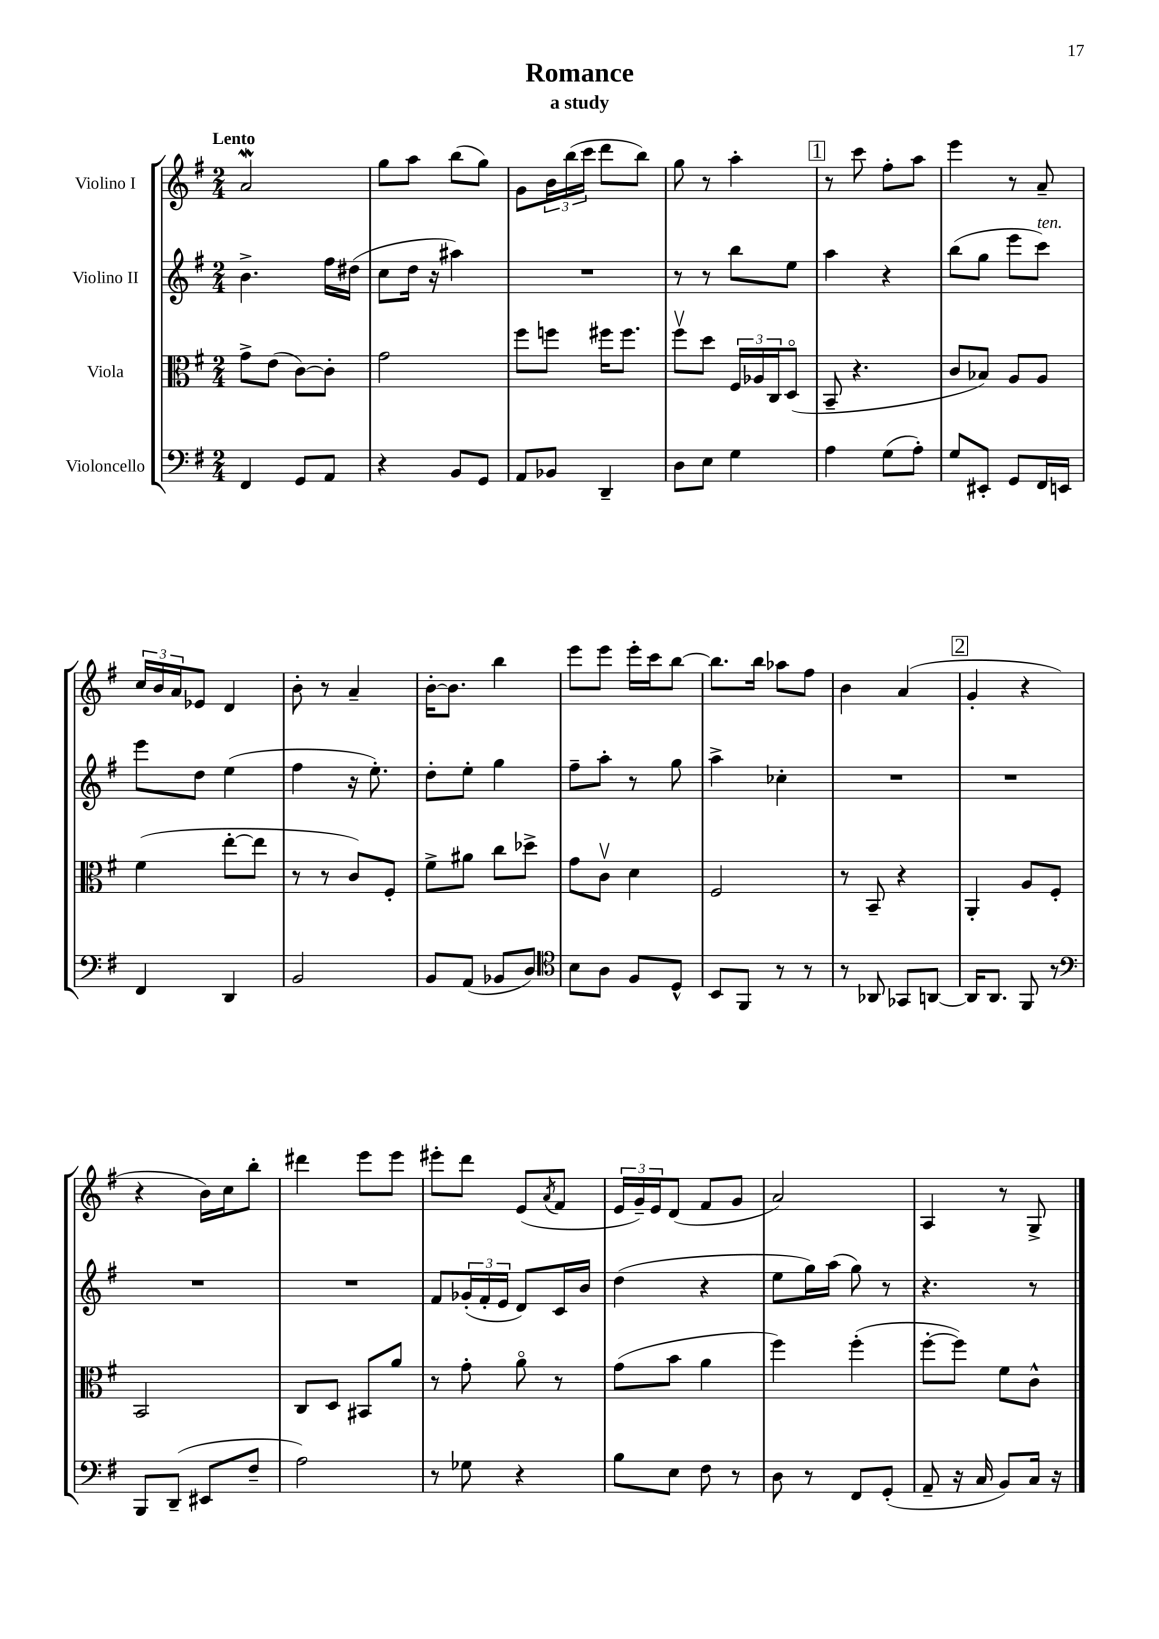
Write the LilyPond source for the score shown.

\header { title = "Romance" subtitle = "a study" }
<<
\new StaffGroup <<
\new Staff = "s0" \with { instrumentName = "Violino I" } {
    \clef treble \key g \major \numericTimeSignature \time 2/4 \tempo "Lento"
    a'2\mordent |
    g''8 a''8 b''8( g''8) |
    g'8 \tuplet 3/2 { b'16 b''16( c'''16 } d'''8 b''8) |
    g''8 r8 a''4-. |
    \mark \markup { \box "1" } r8 c'''8 fis''8-. a''8 |
    e'''4 r8 a'8-- |
    \tuplet 3/2 { c''16 b'16 a'16 } ees'8 d'4 |
    b'8-. r8 a'4-- |
    b'16~-. b'8. b''4 |
    e'''8 e'''8 e'''16-. c'''16 b''8~ |
    b''8. b''16 aes''8 fis''8 |
    b'4 a'4( |
    \mark \markup { \box "2" } g'4-. r4 |
    r4 b'16) c''16 b''8-. |
    dis'''4 e'''8 e'''8 |
    eis'''8-. d'''8 e'8( \acciaccatura { a'8 } fis'8 |
    \tuplet 3/2 { e'16 g'16--) e'16 } d'8( fis'8 g'8 |
    a'2) |
    a4 r8 g8-> \bar "|." |
}
\new Staff = "s1" \with { instrumentName = "Violino II" } {
    \clef treble \key g \major \numericTimeSignature \time 2/4
    b'4.-> fis''16 dis''16( |
    c''8 d''16 r16 ais''4) |
    R2 |
    r8 r8 b''8 e''8 |
    \mark \markup { \box "1" } a''4 r4 |
    b''8( g''8 e'''8 c'''8^\markup { \italic "ten." }) |
    e'''8 d''8 e''4( |
    fis''4 r16 e''8.-.) |
    d''8-. e''8-. g''4 |
    fis''8-- a''8-. r8 g''8 |
    a''4-> ces''4-. |
    R2 |
    \mark \markup { \box "2" } R2 |
    R2 |
    R2 |
    fis'8 \tuplet 3/2 { ges'16-.( fis'16-. e'16 } d'8) c'16 b'16 |
    d''4( r4 |
    e''8 g''16) a''16( g''8) r8 |
    r4. r8 \bar "|." |
}
\new Staff = "s2" \with { instrumentName = "Viola" } {
    \clef alto \key g \major \numericTimeSignature \time 2/4
    g'8-> e'8( c'8~) c'8-. |
    g'2 |
    fis''8 f''8 fis''16 fis''8. |
    fis''8\upbow d''8 \tuplet 3/2 { fis16 aes16 c16 } d8\flageolet( |
    \mark \markup { \box "1" } b,8-- r4. |
    c'8 bes8) a8 a8 |
    fis'4( e''8~-. e''8 |
    r8 r8 c'8) fis8-. |
    fis'8-> ais'8 c''8 des''8-> |
    g'8 c'8\upbow d'4 |
    fis2 |
    r8 b,8-- r4 |
    \mark \markup { \box "2" } a,4-. a8 fis8-. |
    b,2 |
    c8 d8 bis,8 a'8 |
    r8 g'8-. a'8\flageolet r8 |
    g'8( b'8 a'4 |
    fis''4) fis''4-.( |
    fis''8~-. fis''8) fis'8 c'8-^ \bar "|." |
}
\new Staff = "s3" \with { instrumentName = "Violoncello" } {
    \clef bass \key g \major \numericTimeSignature \time 2/4
    fis,4 g,8 a,8 |
    r4 b,8 g,8 |
    a,8 bes,8 d,4-- |
    d8 e8 g4 |
    \mark \markup { \box "1" } a4 g8( a8-.) |
    g8 eis,8-. g,8 fis,16 e,16 |
    fis,4 d,4 |
    b,2 |
    b,8 a,8( bes,8 d8) |
    \clef tenor b8 a8 fis8 d8-^ |
    b,8 fis,8 r8 r8 |
    r8 aes,8 ges,8 a,8~ |
    \mark \markup { \box "2" } a,16 a,8. fis,8 r8 |
    \clef bass b,,8 d,8--( eis,8 fis8-- |
    a2) |
    r8 ges8 r4 |
    b8 e8 fis8 r8 |
    d8 r8 fis,8 g,8-.( |
    a,8-- r16 c16 b,8) c16 r16 \bar "|." |
}
>>
>>
\layout { \context { \Score \remove "Bar_number_engraver" } }
